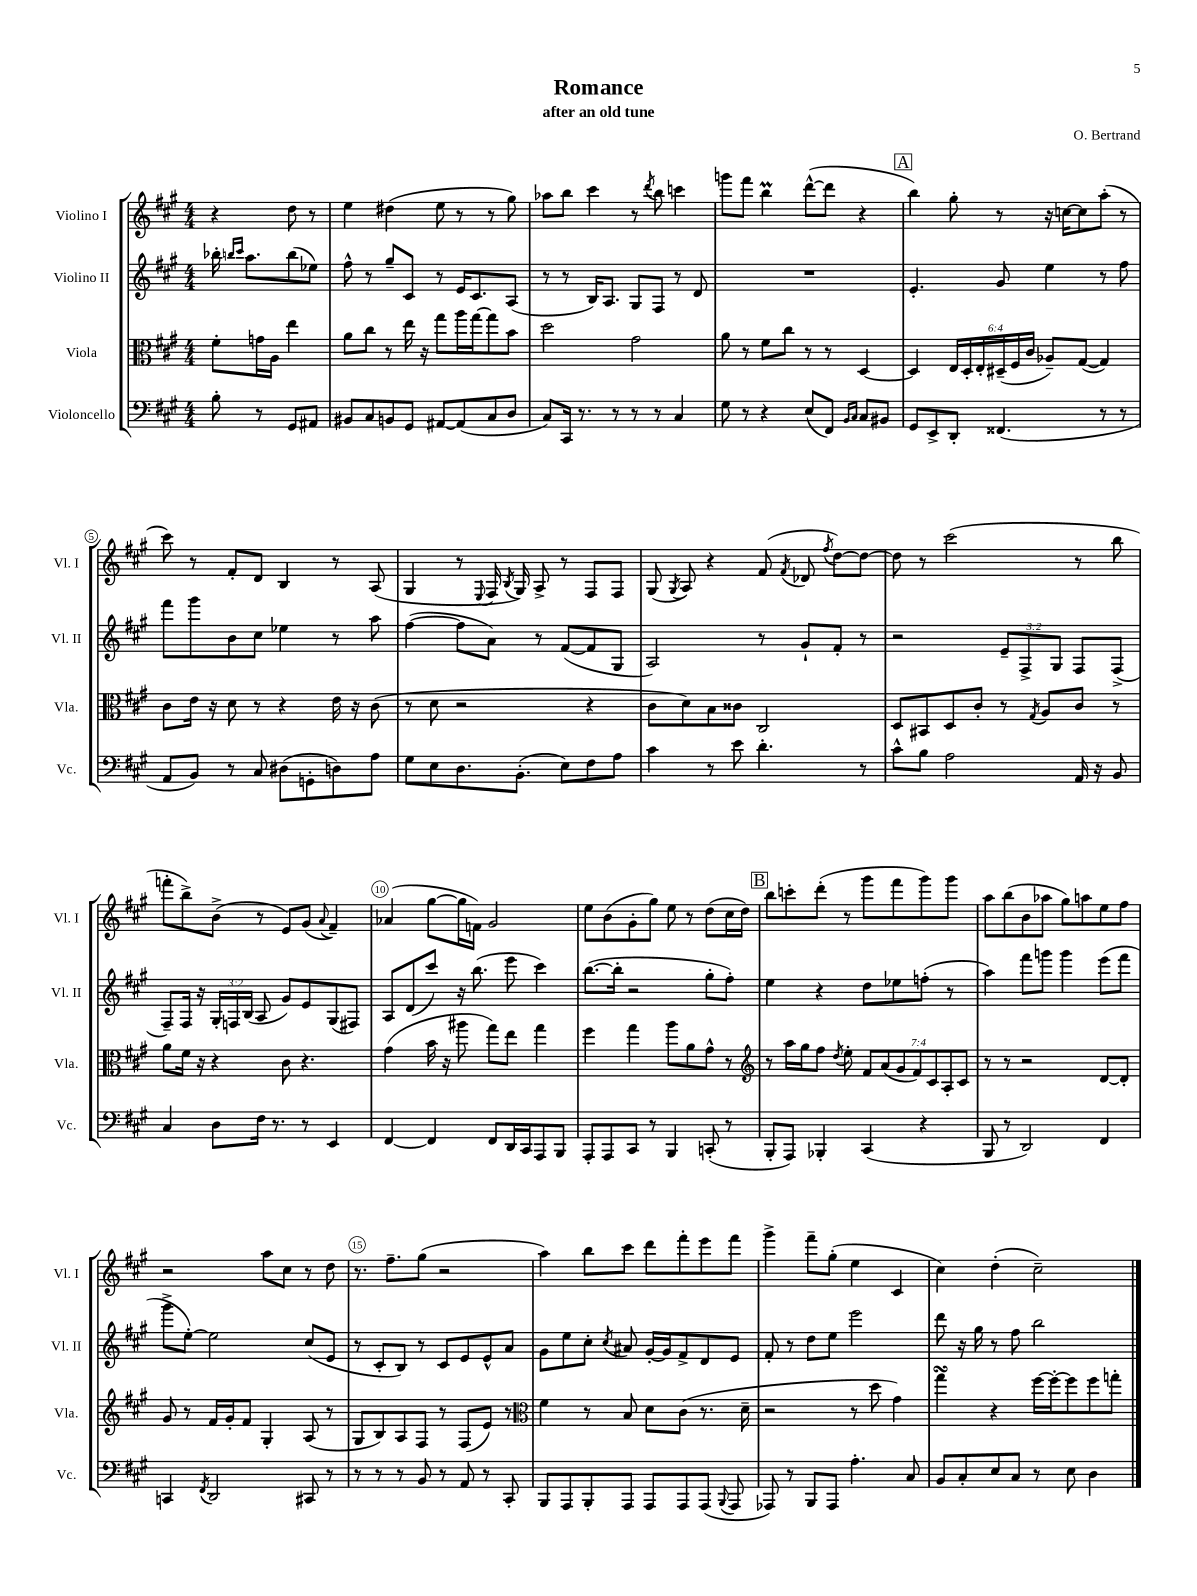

**kern	**kern	**kern	**kern
*part4	*part3	*part2	*part1
*staff4	*staff3	*staff2	*staff1
*I"Violoncello	*I"Viola	*I"Violino II	*I"Violino I
*I'Vc.	*I'Vla.	*I'Vl. II	*I'Vl. I
*clefF4	*clefC3	*clefG2	*clefG2
*k[f#c#g#]	*k[f#c#g#]	*k[f#c#g#]	*k[f#c#g#]
*M4/4	*M4/4	*M4/4	*M4/4
=	=	=	=
8B'\	8f#'\L	16bb-X'\	4r
.	.	16qqbbn/LL	.
.	.	16qqccc#/JJ	.
.	.	8.aa\L	.
8r	16gn\L	.	.
.	16A\JJ	.	.
8GG#/L	4ee\	(8bb\	8dd\
8AA#X/J	.	8ee-X\J)	8r
=1	=1	=1	=1
8BB#X/L	8a\L	8ff#^^\	4ee\
8C#/	8cc#\J	8r	.
8BBn/	8r	8gg#~/L	(4dd#X\
8GG#/J	16ee\	8c#/J	.
.	16r	.	.
[8AA#X/L	8gg#\L	8r	8ee\
(8AA#/]	16aa\L	16e/KL	8r
.	[16gg#\J	8.c#/	.
8C#/	8gg#\]	.	8r
8D/J	8b\J	(8A/J	8gg#\)
=2	=2	=2	=2
8C#/L)	2dd\	8r	8aa-X\L
16CC#/Jk	.	8r	8bb\J
8.r	.	.	.
.	.	16B/KL)	4ccc#\
.	.	8.A/J	.
8r	.	.	.
8r	2g#\	8G#/L	8r
.	.	.	8qddd/
8r	.	8F#/J	8bb\
4C#/	.	8r	4cccn\
.	.	8d/	.
=3	=3	=3	=3
8G#\	8a\	1r	8gggn\L
8r	8r	.	8fff#\J
4r	8f#\L	.	4bbM\
.	8cc#\J	.	.
(8E/L	8r	.	([8ddd^^\L
8FF#/J)	8r	.	8ddd\J]
16qqBB/LL	.	.	.
16qqC#/JJ	.	.	.
8C#/L	[4D/	.	4r
8BB#X/J	.	.	.
!!LO:REH:place=s1:t=A
=4	=4	=4	=4
8GG#/L	4D/]	4.e'/	4bb\)
8EE^/	.	.	.
8DD'/J	24E/LL	.	8gg#'\
.	24D'/	.	.
.	24E'/	.	.
(4.FF##X/	(24D#X~/	8g#/	8r
.	24F#/	.	.
.	24c#/JJ	.	.
.	8A-X~/L)	4ee\	16r
.	.	.	[16ccn\KL
.	([8G#/J	.	8cc\]
8r	4G#/])	8r	(8aa'\J
8r	.	8ff#\	8r
!!LO:LB:g=z
=5	=5	=5	=5
8AA/L	8c#\L	8fff#\L	8ccc#\)
8BB/J)	16e\Jk	8ggg#\	8r
.	16r	.	.
8r	8d\	8b\	8f#'/L
8C#/	8r	8cc#\J	8d/J
(8D#X\L	4r	4ee-X\	4B/
8GGn'\	.	.	.
8Dn\)	16e\	8r	8r
.	16r	.	.
8A\J	(8c#\	8aa\	(8A/
=6	=6	=6	=6
8G#\L	8r	([4ff#\	4G#/
8E\	8d\	.	.
8.D\	2r	8ff#\L]	8r
.	.	.	8qqE/
.	.	8a\J)	16F#/
.	.	.	8qB/
(8.BB'\J	.	.	16G#/)
.	.	8r	8A^/
8E\L)	.	([8f#/L	8r
8F#\	4r	8f#/]	8F#/L
8A\J	.	8G#/J	8F#/J
=7	=7	=7	=7
4c#\	8c#\L	2A/)	(8G#/
.	.	.	8qG#/
.	8d\)	.	8A/)
8r	8B\	.	4r
8e\	8c##X\J	.	.
4.d'\	2C#/	8r	(8f#/
.	.	.	8qf#/
.	.	8g#`/L	8d-X/
.	.	.	8qff#/
.	.	8f#'/J	[8dd\L)
8r	.	8r	8dd\J_
=8	=8	=8	=8
8c#^^\L	8D/L	2r	8dd\]
8B\J	8BB#X/	.	8r
2A\	8D/	.	(2ccc#\
.	8c#'/J	.	.
.	8r	12e~/L	.
.	.	12F#^/	.
.	8qG#/	.	.
.	8A/L	.	.
.	.	12G#/J	.
16AA/	8c#/J	8F#/L	8r
16r	.	.	.
8BB/	8r	(8F#^/J	8bb\
!!LO:LB:g=z
=9	=9	=9	=9
4C#/	8a\L	8F#~/L)	8fffn'\L
.	16f#\Jk	16F#/Jk	8bb^\)
.	16r	16r	.
8D\L	4r	24G#'/LL	(8b^\J
.	.	24Fn/	.
.	.	(24B/JJ	.
16F#\Jk	.	8A/	8r
8.r	.	.	.
.	8c#\	8g#/L)	8e/L)
8r	4.r	8e/	(8g#/J
.	.	.	8qqa/
4EE/	.	(8G#/	4f#~/)
.	.	8F#X/J)	.
=10	=10	=10	=10
[4FF#/	(4g#\	8A/L	(4a-X/
.	.	(8d/	.
4FF#/]	16b\	8ccc#/J)	[8gg#\L
.	16r	.	.
.	8aa#X\	16r	16gg#\L]
.	.	(8.bb\	16fn\JJ)
8FF#/L	8gg#\L)	.	2g#/
16DD/L	8ee\J	8eee\	.
16CC#/J	.	.	.
8AAA/	4gg#\	4ccc#\)	.
8BBB/J	.	.	.
=11	=11	=11	=11
8AAA'/L	4ff#\	([8.bb\L	8ee\L
8AAA/	.	.	(8b\
.	.	16bb'\Jk]	.
8CC#/J	4gg#\	2r	8g#'\
8r	.	.	8gg#\J)
4BBB/	8aa\L	.	8ee\
.	8a\	.	8r
(8CCn'/	8g#^^\J	8gg#'\L	(8dd\L
8r	8r	8ff#'\J)	16cc#\L
.	.	.	16dd\JJ)
!!LO:REH:place=s1:t=B
=12	=12	=12	=12
*	*clefG2	*	*
8BBB'/L	8r	4ee\	8bb\L
8AAA/J)	16aa\LL	.	8cccn'\
.	16gg#\J	.	.
4BBB-X'/	8ff#\J	4r	(8ddd'\J
.	8qdd/	.	.
.	8ee'\	.	8r
(4CC#/	14f#/L	8dd\L	8ggg#\L
.	(14a/	.	.
.	.	8ee-X\	8fff#\
.	14g#/	.	.
.	14f#/)	.	.
4r	.	(8ffn'\J	8ggg#\)
.	14c#/	.	.
.	14A'/	.	.
.	.	8r	8ggg#\J
.	14c#/J	.	.
=13	=13	=13	=13
8BBB/	8r	4aa\)	8aa\L
8r	8r	.	(8bb\
2DD/)	2r	8fff#\L	8b\
.	.	8gggn\J	8aa-X\J
.	.	4ggg\	8gg#\L)
.	.	.	8aan\
4FF#/	[8d/L	(8eee\L	8ee\
.	8d'/J]	8fff#\J	8ff#\J
!!LO:LB:g=z
=14	=14	=14	=14
4CCn/	8g#/	8ggg#^\L	2r
.	8r	[8ee'\J)	.
8qFF#/	.	.	.
2DD/	16f#/LL	2ee\]	.
.	16g#'/J	.	.
.	8f#/J	.	.
.	4G#'/	.	8aa\L
.	.	.	8cc#\J
8CC#X/	(8A/	(8cc#/L	8r
8r	8r	8e/J	8dd\
=15	=15	=15	=15
8r	8G#/L	8r	8.r
8r	8B/)	8c#'/L	.
.	.	.	8.ff#~\L
8r	8A/	8B/J)	.
8BB/	8F#/J	8r	(8gg#\J
8r	8r	8c#/L	2r
8AA/	(8F#/L	8e/	.
8r	8e/J)	8e^^/	.
8CC#'/	8r	8a/J	.
=16	=16	=16	=16
*	*clefC3	*	*
8BBB/L	4f#\	8g#\L	4aa\)
8AAA/	.	8ee\	.
8BBB'/	8r	8cc#'\J	8bb\L
.	.	8qcc#/	.
8AAA/J	8B/	8a#X/	8ccc#\J
8AAA/L	8d\L	[16g#'/LL	8ddd\L
.	.	16g#/J]	.
8AAA/	(8c#\J	8f#^/	8fff#'\
(8AAA/J	8.r	8d/	8eee\
8qqBBB/	.	.	.
8AAA/	.	8e/J	8fff#\J
.	16d~\	.	.
=17	=17	=17	=17
8AAA-X/)	2r	8f#'/	4ggg#^\
8r	.	8r	.
8BBB/L	.	8dd\L	8fff#~\L
8AAA-/J	.	8ee\J	(8gg#'\J
4.A'\	8r	2eee\	4ee\
.	8dd\	.	.
.	4g#\)	.	4c#/
8C#/	.	.	.
=18	=18	=18	=18
8BB/L	4gg#sSsS\	8ddd\	4cc#\)
8C#'/	.	16r	.
.	.	16gg#\	.
8E/	4r	8r	(4dd'\
8C#/J	.	8ff#\	.
8r	[16ff#\LL	2bb\	2cc#~\)
.	16ff#'\J_	.	.
8E\	8ff#\]	.	.
4D\	8ff#\	.	.
.	8ggn'\J	.	.
==	==	==	==
*-	*-	*-	*-
